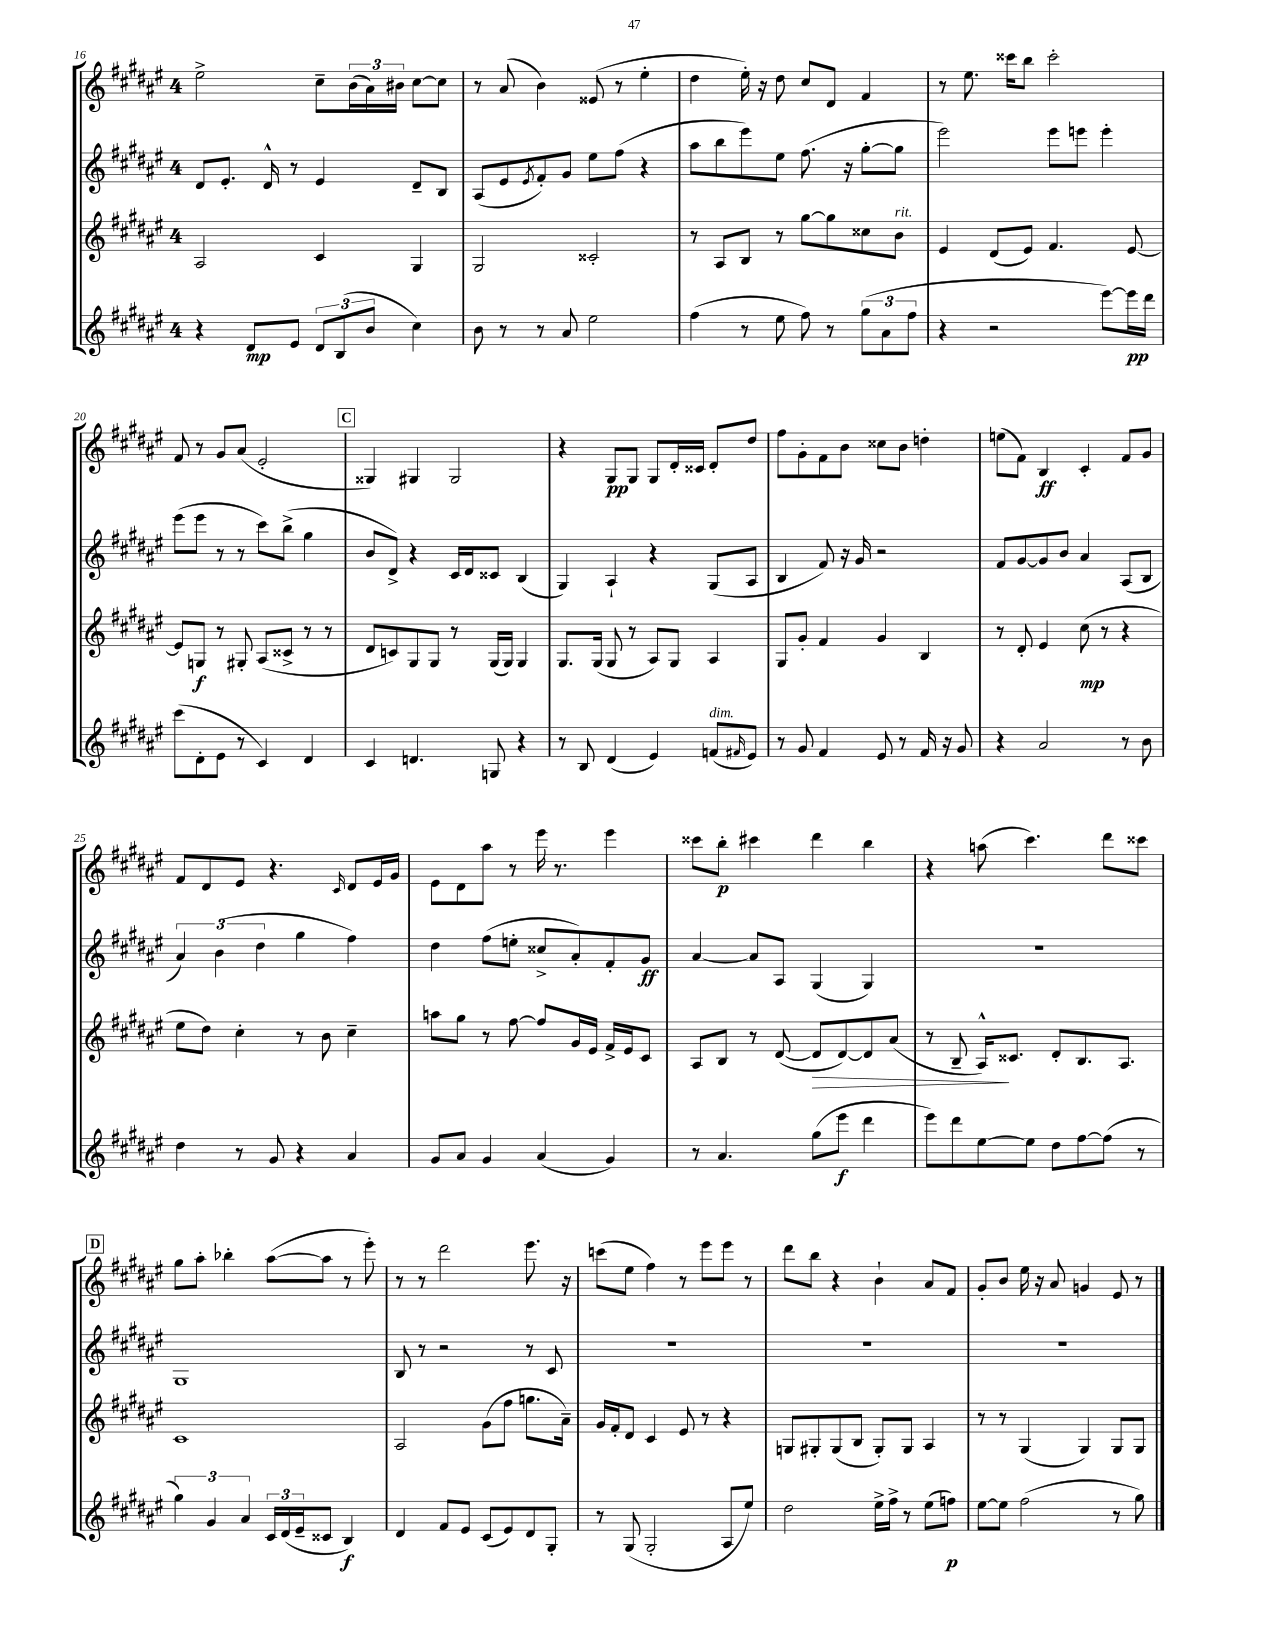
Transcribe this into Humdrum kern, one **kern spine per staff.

**kern	**dynam	**kern	**dynam	**kern	**dynam	**kern	**dynam
*part4	*part4	*part3	*part3	*part2	*part2	*part1	*part1
*staff4	*staff4	*staff3	*staff3	*staff2	*staff2	*staff1	*staff1
*clefG2	*	*clefG2	*	*clefG2	*	*clefG2	*
*k[f#c#g#d#a#e#]	*	*k[f#c#g#d#a#e#]	*	*k[f#c#g#d#a#e#]	*	*k[f#c#g#d#a#e#]	*
*M4/4	*	*M4/4	*	*M4/4	*	*M4/4	*
=16	=16	=16	=16	=16	=16	=16	=16
4r	.	2A#/	.	8d#/L	.	2ee#^\	.
.	.	.	.	8.e#'/J	.	.	.
8d#/L	mp	.	.	.	.	.	.
.	.	.	.	16d#^^/	.	.	.
8e#/J	.	.	.	8r	.	.	.
12d#/L	.	4c#/	.	4e#/	.	8cc#~\L	.
(12B/	.	.	.	.	.	.	.
.	.	.	.	.	.	(24b\L	.
12b/J	.	.	.	.	.	24a#\)	.
.	.	.	.	.	.	24b#X\JJ	.
4cc#\)	.	4G#/	.	8d#~/L	.	[8cc#\L	.
.	.	.	.	8B/J	.	8cc#\J]	.
=17	=17	=17	=17	=17	=17	=17	=17
8b\	.	2G#/	.	(8A#/L	.	8r	.
8r	.	.	.	8e#/	.	(8a#/	.
.	.	.	.	8qe#/	.	.	.
8r	.	.	.	8f#'/)	.	4b\)	.
8a#/	.	.	.	8g#/J	.	.	.
2ee#\	.	2c##X'/	.	8ee#\L	.	(8e##X/	.
.	.	.	.	(8ff#\J	.	8r	.
.	.	.	.	4r	.	4ee#'\	.
=18	=18	=18	=18	=18	=18	=18	=18
(4ff#\	.	8r	.	8aa#\L	.	4dd#\	.
.	.	8A#/L	.	8bb\	.	.	.
8r	.	8B/J	.	8eee#\)	.	16ee#'\)	.
.	.	.	.	.	.	16r	.
8ee#\	.	8r	.	8ee#\J	.	8dd#\	.
8ff#\)	.	[8gg#\L	.	(8.ff#\	.	8cc#/L	.
8r	.	8gg#\]	.	.	.	8d#/J	.
.	.	.	.	16r	.	.	.
(12gg#\L	.	8cc##X\	.	[8gg#'\L	.	4f#/	.
12a#\	.	.	.	.	.	.	.
!	!	!LO:TX:a:i:t=rit.	!	!	!	!	!
.	.	8b\J	.	8gg#\J]	.	.	.
12ff#\J	.	.	.	.	.	.	.
=19	=19	=19	=19	=19	=19	=19	=19
4r	.	4e#/	.	2eee#\)	.	8r	.
.	.	.	.	.	.	8.ee#\	.
2r	.	(8d#/L	.	.	.	.	.
.	.	.	.	.	.	16ccc##X\KL	.
.	.	8e#/J)	.	.	.	8bb\J	.
.	.	4.f#/	.	8eee#\L	.	2ccc##'\	.
.	.	.	.	8eeen\J	.	.	.
[8eee#\L)	.	.	.	4eee'\	.	.	.
16eee#\L]	pp	[8e#/	.	.	.	.	.
16ddd#\JJ	.	.	.	.	.	.	.
!!LO:LB:g=z
=20	=20	=20	=20	=20	=20	=20	=20
(8ccc#\L	.	8e#/L]	.	(8eee#\L	.	8f#/	.
8d#'\	.	8Gn/J	f	8eee#\J	.	8r	.
8e#\J	.	8r	.	8r	.	8g#/L	.
8r	.	8G#X'/	.	8r	.	(8a#/J	.
4c#/)	.	(8A#/L	.	8ccc#\L)	.	2e#'/	.
.	.	8c##X^/J	.	(8bb^\J	.	.	.
4d#/	.	8r	.	4gg#\	.	.	.
.	.	8r	.	.	.	.	.
!!LO:REH:place=s1:t=C
=21	=21	=21	=21	=21	=21	=21	=21
4c#/	.	8d#/L	.	8b/L	.	4G##X/)	.
.	.	8cn/)	.	8d#^/J)	.	.	.
4.dn/	.	8G#/	.	4r	.	4G#X/	.
.	.	8G#/J	.	.	.	.	.
.	.	8r	.	16c#/LL	.	2G#/	.
.	.	.	.	16d#/J	.	.	.
8Gn/	.	(16G#/LL	.	8c##X/J	.	.	.
.	.	16G#/JJ)	.	.	.	.	.
4r	.	4G#/	.	(4B/	.	.	.
=22	=22	=22	=22	=22	=22	=22	=22
8r	.	8.G#/L	.	4G#/)	.	4r	.
8B/	.	.	.	.	.	.	.
.	.	(16G#/Jk	.	.	.	.	.
(4d#/	.	8G#/	.	4A#`/	.	8G#/L	pp
.	.	8r	.	.	.	8G#/J	.
4e#/)	.	8A#/L)	.	4r	.	8G#/L	.
.	.	8G#/J	.	.	.	16d#'/L	.
.	.	.	.	.	.	16c##X/JJ	.
!LO:TX:a:i:t=dim.	!	!	!	!	!	!	!
(8fn/L	.	4A#/	.	(8G#/L	.	8d#'/L	.
16qqf#X/	.	.	.	.	.	.	.
8e#/J)	.	.	.	8A#/J	.	8dd#/J	.
=23	=23	=23	=23	=23	=23	=23	=23
8r	.	8G#/L	.	4B/	.	8ff#\L	.
8g#/	.	8g#'/J	.	.	.	8g#'\	.
4f#/	.	4f#/	.	8f#/)	.	8f#\	.
.	.	.	.	16r	.	8b\J	.
.	.	.	.	16g#/	.	.	.
8e#/	.	4g#/	.	2r	.	8cc##X\L	.
8r	.	.	.	.	.	8b\J	.
16f#/	.	4B/	.	.	.	4ddn'\	.
16r	.	.	.	.	.	.	.
8g#/	.	.	.	.	.	.	.
=24	=24	=24	=24	=24	=24	=24	=24
4r	.	8r	.	8f#/L	.	(8een\L	.
.	.	8d#'/	.	[8g#/	.	8f#\J)	.
2a#/	.	4e#/	.	8g#/]	.	4B/	ff
.	.	.	.	8b/J	.	.	.
.	.	(8cc#\	mp	4a#/	.	4c#'/	.
.	.	8r	.	.	.	.	.
8r	.	4r	.	(8A#/L	.	8f#/L	.
8b\	.	.	.	8B/J	.	8g#/J	.
!!LO:LB:g=z
=25	=25	=25	=25	=25	=25	=25	=25
4dd#\	.	8ee#\L	.	6a#/)	.	8f#/L	.
.	.	8dd#\J)	.	.	.	8d#/	.
.	.	.	.	(6b\	.	.	.
8r	.	4cc#'\	.	.	.	8e#/J	.
.	.	.	.	6dd#\	.	.	.
8g#/	.	.	.	.	.	4.r	.
4r	.	8r	.	4gg#\	.	.	.
.	.	8b\	.	.	.	.	.
.	.	.	.	.	.	16qqc#/	.
4a#/	.	4cc#~\	.	4ff#\)	.	8d#/L	.
.	.	.	.	.	.	16e#/L	.
.	.	.	.	.	.	16g#/JJ	.
=26	=26	=26	=26	=26	=26	=26	=26
8g#/L	.	8aan\L	.	4dd#\	.	8e#\L	.
8a#/J	.	8gg#\J	.	.	.	8d#\	.
4g#/	.	8r	.	(8ff#\L	.	8aa#\J	.
.	.	[8ff#\	.	8een'\J	.	8r	.
(4a#/	.	8ff#/L]	.	8cc##X^/L	.	16eee#\	.
.	.	.	.	.	.	8.r	.
.	.	16g#/L	.	8a#'/)	.	.	.
.	.	16e#/JJ	.	.	.	.	.
4g#/)	.	16f#^/LL	.	8f#'/	.	4eee#\	.
.	.	16e#/J	.	.	.	.	.
.	.	8c#/J	.	8g#/J	ff	.	.
=27	=27	=27	=27	=27	=27	=27	=27
8r	.	8A#/L	.	[4a#/	.	8ccc##X\L	.
4.a#/	.	8B/J	.	.	.	8bb'\J	p
.	.	8r	.	8a#/L]	.	4ccc#X\	.
.	.	([8d#/	.	8A#/J	.	.	.
!	!	!	!LO:HP:b	!	!	!	!
(8gg#\L	.	8d#/L]	>	(4G#/	.	4ddd#\	.
8eee#\J	f	[8d#/)	.	.	.	.	.
4ddd#\	.	8d#/]	.	4G#/)	.	4bb\	.
.	.	(8a#/J	.	.	.	.	.
=28	=28	=28	=28	=28	=28	=28	=28
8eee#\L)	.	8r	.	1r	.	4r	.
8ddd#\	.	8B~/	.	.	.	.	.
[8ee#\	.	16A#^^/KL)	.	.	.	(8aan\	.
.	.	8.c##X/J	]	.	.	.	.
8ee#\J]	.	.	.	.	.	4.ccc#\)	.
8dd#\L	.	8d#'/L	.	.	.	.	.
[8ff#\	.	8.B/	.	.	.	.	.
(8ff#\J]	.	.	.	.	.	8ddd#\L	.
.	.	8.A#/J	.	.	.	.	.
8r	.	.	.	.	.	8ccc##X\J	.
!!LO:LB:g=z
!!LO:REH:place=s1:t=D
=29	=29	=29	=29	=29	=29	=29	=29
6gg#\)	.	1c#	.	1G#	.	8gg#\L	.
.	.	.	.	.	.	8aa#'\J	.
6g#/	.	.	.	.	.	.	.
.	.	.	.	.	.	4bb-X'\	.
6a#/	.	.	.	.	.	.	.
24c#/LL	.	.	.	.	.	([8aa#\L	.
(24d#/	.	.	.	.	.	.	.
24e#~/J	.	.	.	.	.	.	.
8c##X/J	.	.	.	.	.	8aa#\J]	.
4B/)	f	.	.	.	.	8r	.
.	.	.	.	.	.	8eee#'\)	.
=30	=30	=30	=30	=30	=30	=30	=30
4d#/	.	2A#/	.	8B/	.	8r	.
.	.	.	.	8r	.	8r	.
8f#/L	.	.	.	2r	.	2ddd#\	.
8e#/J	.	.	.	.	.	.	.
(8c#/L	.	(8g#\L	.	.	.	.	.
8e#/)	.	8ff#\J	.	.	.	.	.
8d#/	.	8.ggn\L	.	8r	.	8.eee#\	.
8G#'/J	.	.	.	8c#/	.	.	.
.	.	16a#~\Jk)	.	.	.	16r	.
=31	=31	=31	=31	=31	=31	=31	=31
8r	.	16g#/LL	.	1r	.	(8cccn\L	.
.	.	16f#'/J	.	.	.	.	.
(8G#/	.	8d#/J	.	.	.	8ee#\J	.
2G#'/	.	4c#/	.	.	.	4ff#\)	.
.	.	8e#/	.	.	.	8r	.
.	.	8r	.	.	.	8eee#\L	.
8A#/L	.	4r	.	.	.	8eee#\J	.
8ee#/J)	.	.	.	.	.	8r	.
=32	=32	=32	=32	=32	=32	=32	=32
2dd#\	.	8Gn/L	.	1r	.	8ddd#\L	.
.	.	8G#X'/	.	.	.	8bb\J	.
.	.	(8G#/	.	.	.	4r	.
.	.	8B/J	.	.	.	.	.
16ee#^\LL	.	8G#'/L)	.	.	.	4b`\	.
16ff#^\JJ	.	.	.	.	.	.	.
8r	.	8G#/J	.	.	.	.	.
(8ee#\L	.	4A#/	.	.	.	8a#/L	.
8ffn\J)	p	.	.	.	.	8f#/J	.
=33	=33	=33	=33	=33	=33	=33	=33
[8ee#\L	.	8r	.	1r	.	8g#'/L	.
8ee#\J]	.	8r	.	.	.	8b/J	.
(2ff#\	.	(4G#/	.	.	.	16ee#\	.
.	.	.	.	.	.	16r	.
.	.	.	.	.	.	8a#/	.
.	.	4G#/)	.	.	.	4gn/	.
8r	.	8G#/L	.	.	.	8e#/	.
8gg#\)	.	8G#/J	.	.	.	8r	.
==	==	==	==	==	==	==	==
*-	*-	*-	*-	*-	*-	*-	*-
